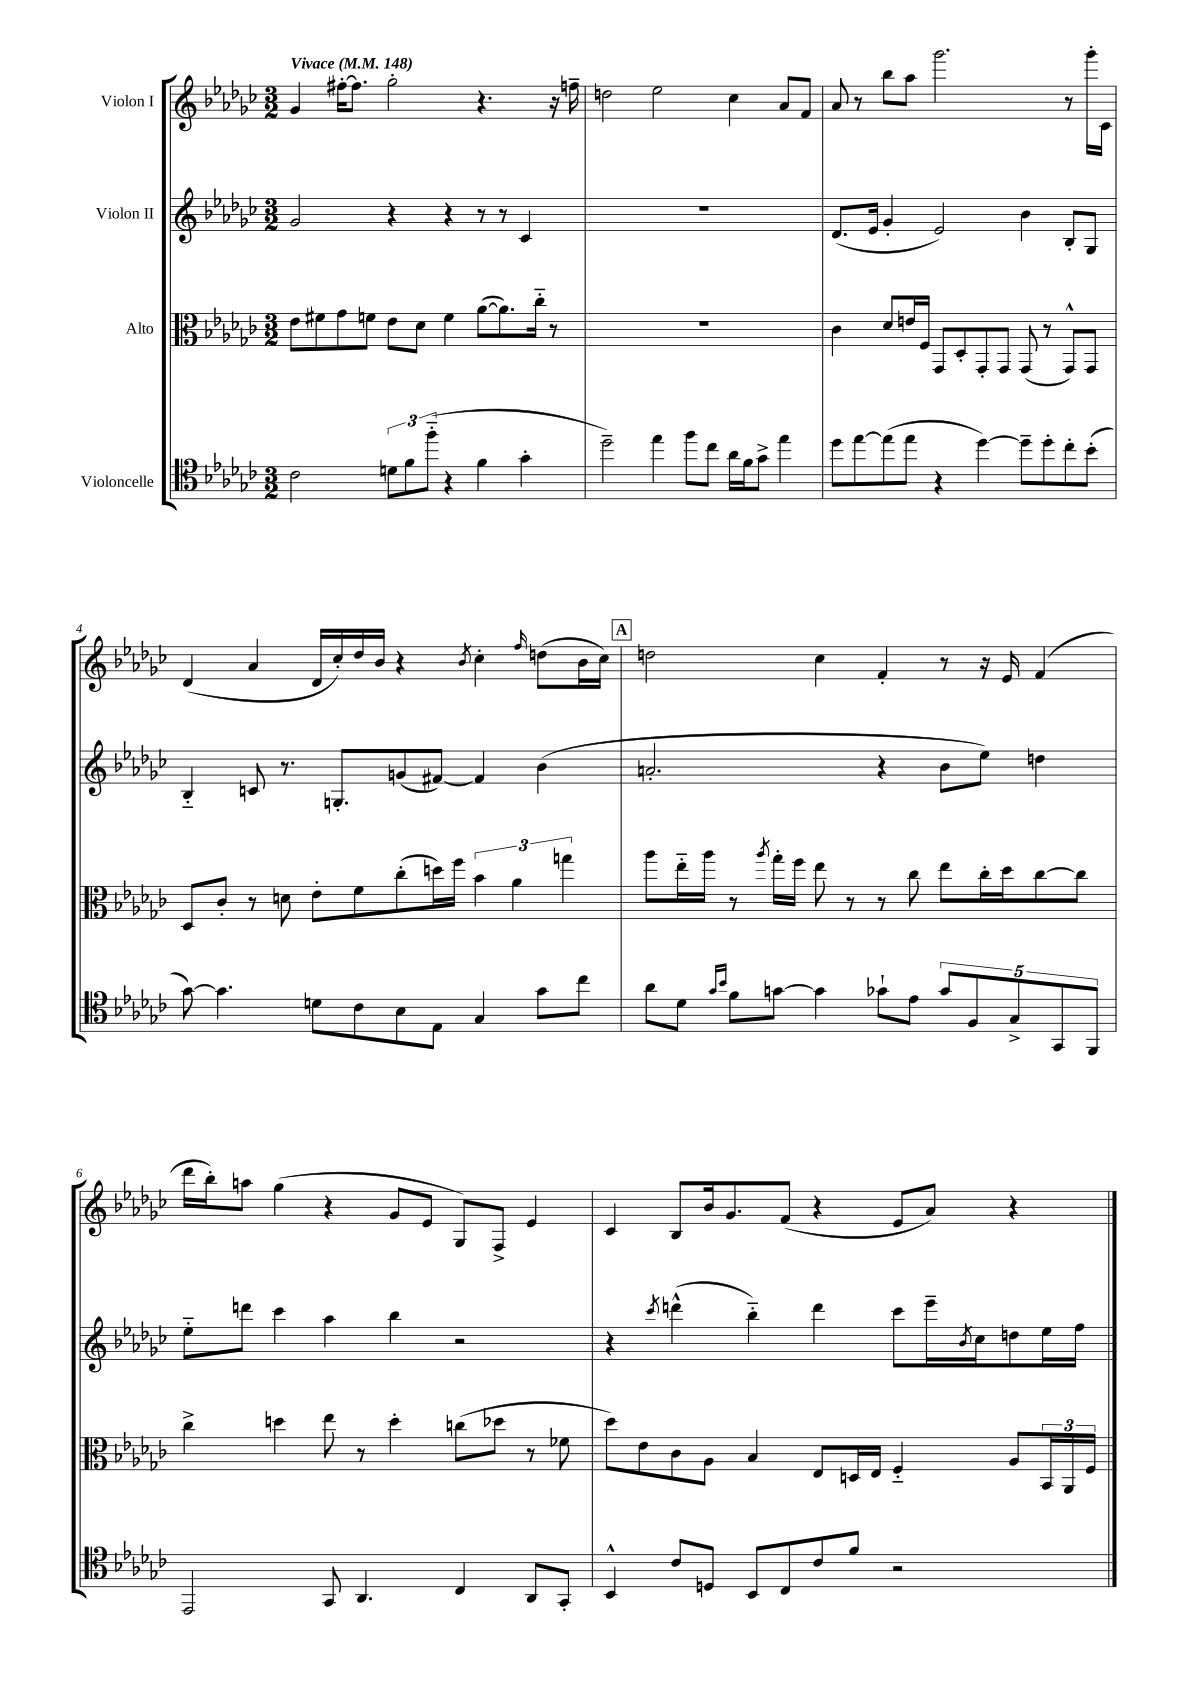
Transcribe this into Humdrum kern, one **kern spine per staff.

**kern	**kern	**kern	**kern
*staff4	*staff3	*staff2	*staff1
*clefC4	*clefC3	*clefG2	*clefG2
*k[b-e-a-d-g-c-]	*k[b-e-a-d-g-c-]	*k[b-e-a-d-g-c-]	*k[b-e-a-d-g-c-]
*M3/2	*M3/2	*M3/2	*M3/2
*MM148	*MM148	*MM148	*MM148
2c-	8e-	2g-	4g-
.	8f#	.	.
.	8g-	.	[16ff#'
.	.	.	8.ff#]
.	8f	.	.
12d	8e-	4r	2gg-'
12f	.	.	.
.	8d-	.	.
(12ff'~	.	.	.
4r	4f	4r	.
4f	([8a-	8r	4.r
.	8.a-])	8r	.
4g-'	.	4c-	.
.	16cc-'~	.	.
.	8r	.	16r
.	.	.	16ff~
=	=	=	=
2dd-~)	1.r	1.r	2dd
4ee-	.	.	2ee-
8ff	.	.	.
8cc-	.	.	.
16a-	.	.	4cc-
16f	.	.	.
8g-^	.	.	.
4ee-	.	.	8a-
.	.	.	8f
=	=	=	=
8dd-	4c-	(8.d-	8a-
[8ee-	.	.	8r
.	.	16e-	.
(8ee-]	8d-	4g-'	8bb-
8ee-	16e	.	8aa-
.	16F	.	.
4r	8GG-	2e-)	2.ggg-
.	8D-'	.	.
[4dd-)	8GG-'	.	.
.	8GG-	.	.
8dd-~]	(8GG-	4b-	.
8dd-'	8r	.	.
8cc-'	8GG-^^)	8B-'	8r
(8b-'	8GG-	8G-	16ggg-'
.	.	.	16c-
=	=	=	=
[8g-)	8D-	4B-'~	(4d-
4.g-]	8c-'	.	.
.	8r	8c	4a-
.	8d	8.r	.
8d	8e-'	.	16d-
.	.	8.G'	16cc-')
8c-	8f	.	16dd-
.	.	.	16b-
8B-	(8cc-'	(8g	4r
8E-	16dd)	[8f#)	.
.	16ff	.	.
.	.	.	8qb-
4G-	6b-	4f#]	4cc-'
.	6a-	.	.
.	.	.	16qqff
8g-	.	(4b-	(8dd
.	6gg	.	.
8cc-	.	.	16b-
.	.	.	16cc-)
=	=	=	=
8a-	8aa-	2.a'	2dd
8d-	16ee-'~	.	.
.	16aa-	.	.
16qqg-	.	.	.
16qqb-	.	.	.
8f	8r	.	.
.	8qaa-	.	.
[8g	16gg-'	.	.
.	16ff	.	.
4g]	8ee-	.	4cc-
.	8r	.	.
8g-`	8r	4r	4f'
8e-	8cc-	.	.
10g-	8ee-	8b-	8r
10F	.	.	.
.	16cc-'	8ee-)	16r
.	16dd-	.	16e-
10G-^	.	.	.
.	[8cc-	4dd	(4f
10GG-	.	.	.
.	8cc-]	.	.
10FF	.	.	.
=	=	=	=
2EE-	4cc-^	8ee-'~	16ddd-
.	.	.	16bb-')
.	.	8ddd	8aa
.	4dd	4ccc-	(4gg-
8GG-	8ee-	4aa-	4r
4.AA-	8r	.	.
.	4dd'	4bb-	8g-
.	.	.	8e-
4C-	(8cc	2r	8G-)
.	8dd-	.	8F^
8AA-	8r	.	4e-
8GG-'	8f-	.	.
=	=	=	=
4BB-^^	8dd-)	4r	4c-
.	8e-	.	.
.	.	8qccc-	.
8c-	8c-	(4ddd^^	8B-
8D	8A-	.	16b-
.	.	.	8.g-
8BB-	4B-	4bb-'~)	.
8C-	.	.	(8f
8c-	8E-	4ddd	4r
8f	16D	.	.
.	16E-	.	.
2r	4F'~	8ccc-	8e-
.	.	16eee-~	8a-)
.	.	8qb-	.
.	.	16cc-	.
.	8A-	8dd	4r
.	24BB-	16ee-	.
.	24AA-	.	.
.	.	16ff	.
.	24F	.	.
==	==	==	==
*-	*-	*-	*-
